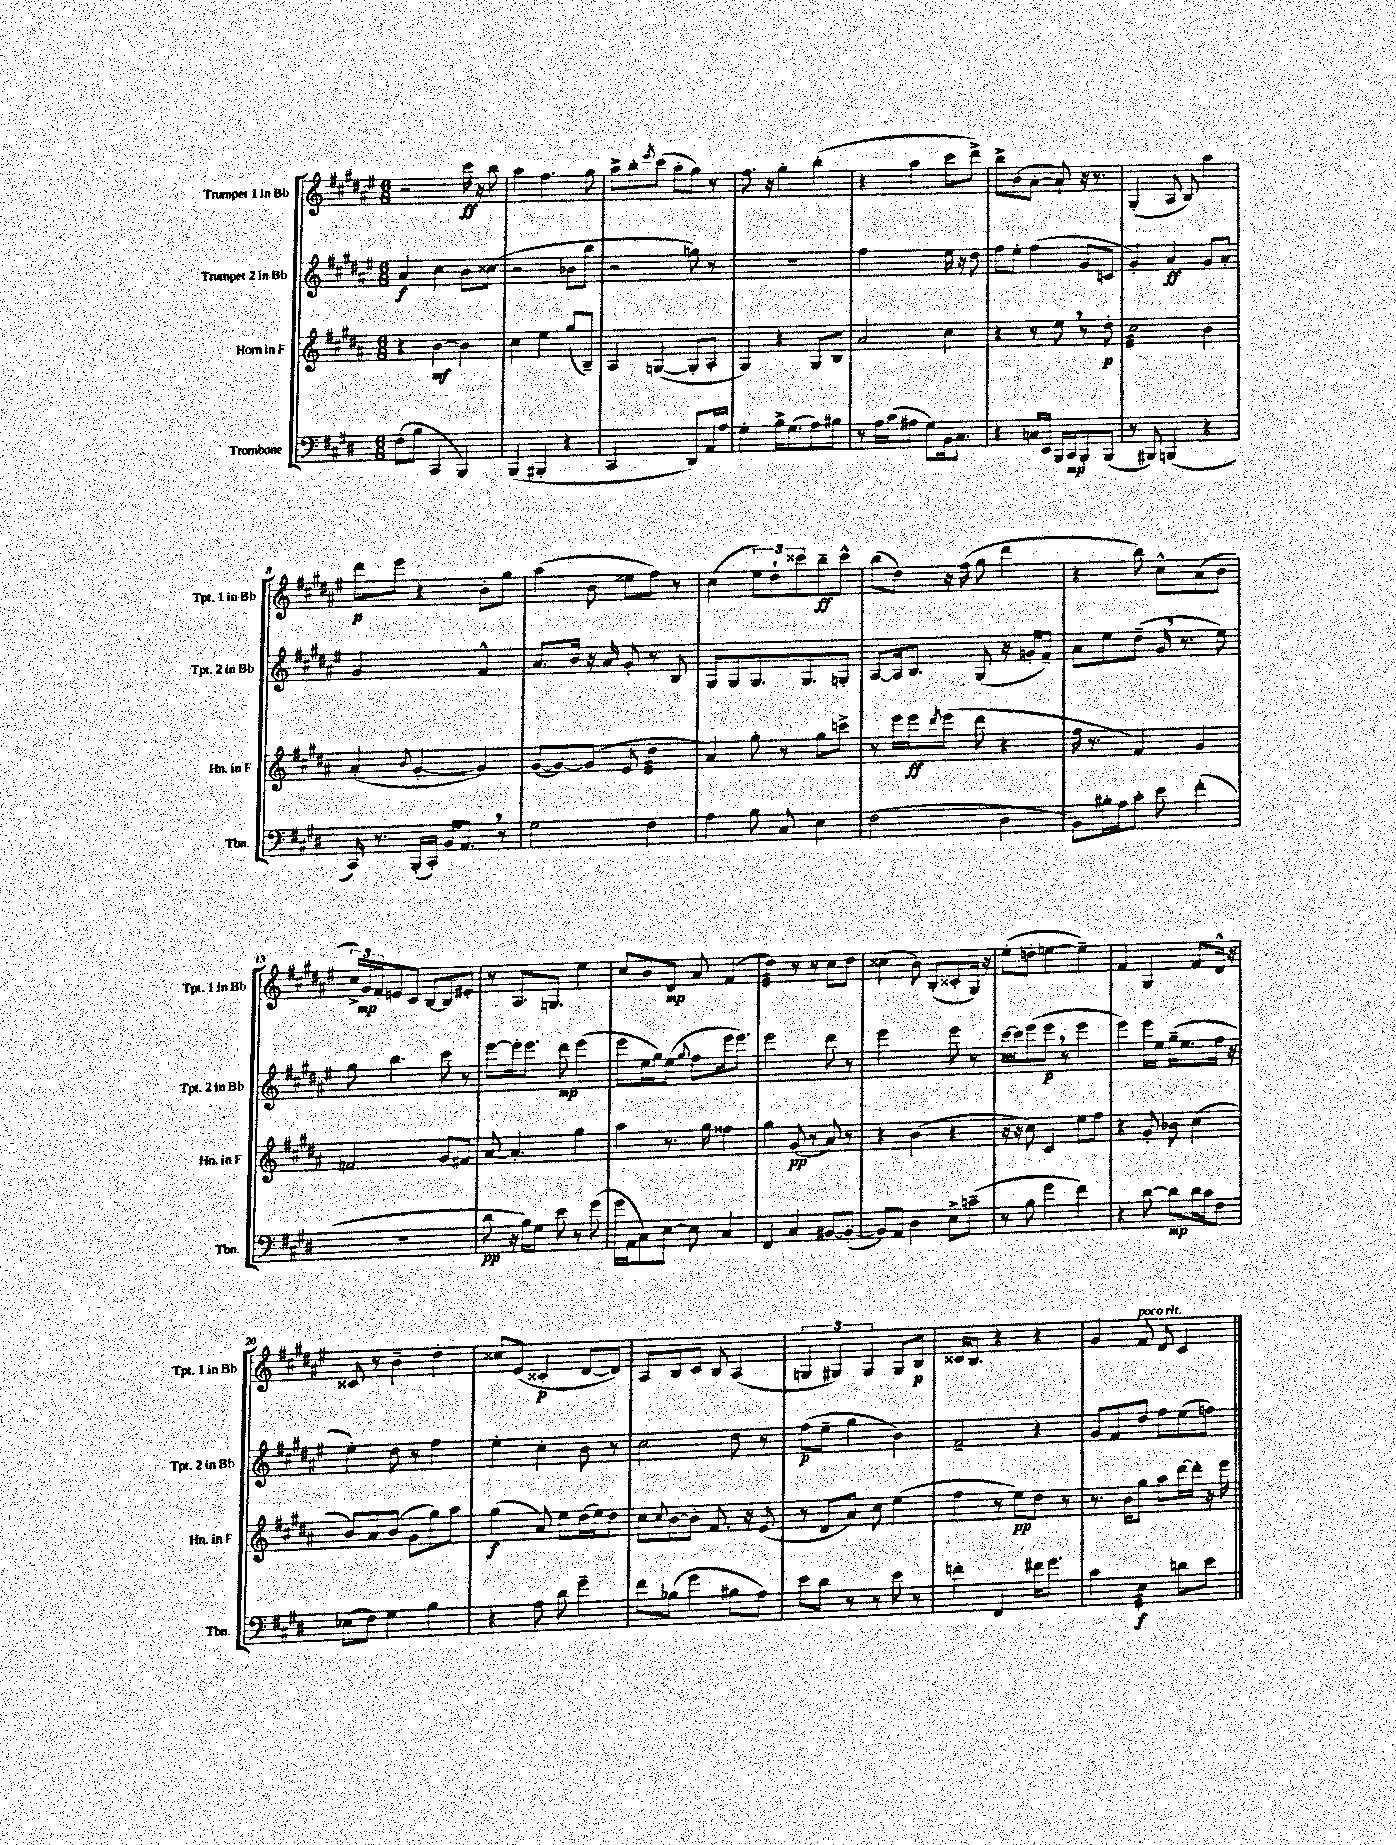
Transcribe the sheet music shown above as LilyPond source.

<<
\new StaffGroup <<
\new Staff = "s0" \with { instrumentName = "Trumpet 1 in Bb" shortInstrumentName = "Tpt. 1 in Bb" } {
    \clef treble \key fis \major \numericTimeSignature \time 6/8
    r2 cis'''16\ff r16 b''8 |
    ais''4 fis''4. gis''8 |
    ais''8-> b''8-. \acciaccatura { eis'''8 } cis'''8( ais''8-. gis''8) r8 |
    fis''8. r16 gis''4-. b''4-.( |
    r4 ais''4 cis'''8 dis'''8->) |
    b''8-> b'8( ais'8~-. ais'8-!) r16 r8. |
    gis4-.( ais8 b8) ais''4 |
    dis'''8\p eis'''8 r4 b'8-. gis''8 |
    ais''4( b'8 eisis''8 fis''8) r8 |
    cis''4( \tuplet 3/2 { eis''8) dis''8-! cisis'''8 } b''8--\ff cisis'''8-^ |
    b''8( dis''8) r16 fis''16( gis''8 dis'''4 |
    r4 b''8) cis''8-^ ais'8( b'8 |
    \tuplet 3/2 { cis''16->) gis'16\mp fis'16-. } e'8 cis'8 b8~ b8 eis'8-. |
    r8 ais8. g8. eis''4 |
    cis''8 b'8 dis'8\mp ais'8 fis'4( |
    dis''4:32) r8 r8 cis''8 dis''8 |
    cisis''4( b'8) b8-.( cisis'8-. gis16) r16 |
    eis''8-.( d''8-. e''4~ e''4--) |
    fis'4 gis4 fis'8 dis'16-^ r16 |
    cisis'8 r8 b'4-- dis''4-. |
    cisis''8 eis'8( cisis'4-.\p dis'8~ dis'8) |
    ais8 b8 cis'8 b8 ais4( |
    \tuplet 3/2 { g4 gis4) gis4 } gis8 b8\p |
    cisis'16 b8. r4 r4 |
    gis'4 fis'8^\markup { \italic "poco rit." } dis'8 cis'4 \bar "|." |
}
\new Staff = "s1" \with { instrumentName = "Trumpet 2 in Bb" shortInstrumentName = "Tpt. 2 in Bb" } {
    \clef treble \key fis \major \numericTimeSignature \time 6/8
    ais'4\f cis''4 b'8 cisis''8( |
    r2 bes'8 b''8 |
    r2 g''8) r8 |
    R2. |
    fis''2 eis''16 r16 dis''8 |
    fis''8 eis''8-. fis''4( gis'8 c'8 |
    gis'4-.) ais'4\ff gis'8 ais'8-. |
    gis'2 fis'4-^ |
    ais'8. b'16 r16 ais'16 gis'8-. r8 b8 |
    gis8 gis8 gis8. gis8. g8-. |
    ais8~ ais16 b8. gis8( r16 g'16-. fis'8--) |
    ais'8 eis''8 dis''8--( gis'16 \breathe r8. eis''8) |
    gis''8 b''4. cis'''8 r8 |
    eis'''8~ eis'''16-. eis'''8. dis'''8\mp eis'''4( |
    eis'''8 eis''16 gis''16) eis''8( \appoggiatura { gis''8 } fis''8 eis'''16 eis'''8.) |
    eis'''2 dis'''8 r8 |
    eis'''2 eis'''8 r8 |
    cis'''16~ cis'''16 eis'''8( eis'''8\p \breathe r8 eis'''4 |
    eis'''4) eis'''16 eis''16 gis''16--( eis''8. fis''16 r16 |
    eis''4-.) dis''8 r8 fis''4 |
    eis''4-. cis''4-. b'8 r8 |
    cis''2 dis''8 r8 |
    fis''8\p( eis''8-- gis''4 b'4) |
    fis'2-- r4 |
    gis'8 fis'8 dis''8 fis''8 eis''8( f''8) \bar "|." |
}
\new Staff = "s2" \with { instrumentName = "Horn in F" shortInstrumentName = "Hn. in F" } {
    \clef treble \key b \major \numericTimeSignature \time 6/8
    r4 b'4~\mf b'4 |
    cis''4 e''4 gis''8( b8--) |
    ais4 g4~( g8-. ais8-. |
    gis4) r4 gis8 b8 |
    ais'2 cis''4 |
    r4 r8 e''8 \breathe r8 dis''8-.\p |
    cis''2:32 b'4 |
    ais'4-.( \appoggiatura { b'8 } gis'4~-. gis'4) |
    gis'8~( gis'8~) gis'8( e'8 dis''4:32 |
    ais'4) gis''8-. r8 gis''8 c'''8-> |
    r8 e'''16 e'''16\ff \acciaccatura { dis'''8 } e'''8( dis'''8 r4 |
    fis''16 r8. fis'4) gis'4 |
    f'2 gis'8 fis'8 |
    ais'8~ ais'4.-. gis''4 |
    ais''4 r8. gis''16 fisis''4 |
    gis''4 gis'8\pp( r8 ais'8) r8 |
    r4 b'4( r4 |
    r16 r16 cis''8) cis'4 e''8 fis''8 |
    r4 gis'8-. bes'8 cis''4( |
    b'8) ais'8 b'8( gis'8 gis''8) ais''8 |
    gis''4\f( ais'8) e''8 dis''16( e''16) dis''8 |
    cis''8 \appoggiatura { cis''8 } b'8~ b'8-. fis'8. r16 e'8( |
    r8 dis'8 ais'8) cis''8 e''4( |
    fis''4 r8 e''8\pp) dis''8 r8 |
    r8. b'16 gis''8 ais''8 dis'''16~ dis'''16-. r16 e'''16 \bar "|." |
}
\new Staff = "s3" \with { instrumentName = "Trombone" shortInstrumentName = "Tbn." } {
    \clef bass \key e \major \numericTimeSignature \time 6/8
    fis8( b8 cis,4 b,,4) |
    b,,4( bis,,4-. r4 |
    cis,2 dis,8) a,16 a16 |
    gis4-. b16-> gis8.( a8) bis8 |
    r8 a16 cis'16( ais8 gis8) b,16 cis8. |
    r4 c16 e,16 b,,16 cis,16\mp b,,8-. b,,8( |
    r8 bis,,8) b,,4( r4 |
    cis,16) r8. b,,16-.( cis,16-.) b,16 a,8. \breathe r8 |
    gis2 fis4 |
    a4 b8 cis8 e4 |
    fis2( dis4 |
    b,8) bis16-. a16 cis'8-. e'8 fis'4-.( |
    R2. |
    dis'8\pp r16 b16) gis8 e'8 r8 gis'8( |
    gis'16 a,16 cis8) e8~ e8 cis4 |
    fis,4 cis4 bis,8~ bis,8~-.( |
    bis,8) a,8 dis4 e8-> c'8--( |
    r8 b8 gis'4 fis'4) |
    r4 dis'8~ dis'8\mp dis'16 cis'16 fis8 |
    ees8( fis8) gis4 b4 |
    r4 a8 dis'8 gis'4-- |
    fis'8 bes8( gis'4 bis8 a8) |
    e'8 dis'8 r8 r8 e'8 r8 |
    f'4-. fis,4 fis'16 gis'8. |
    cis'4 e4:32\f d'8 e'8 \bar "|." |
}
>>
>>
